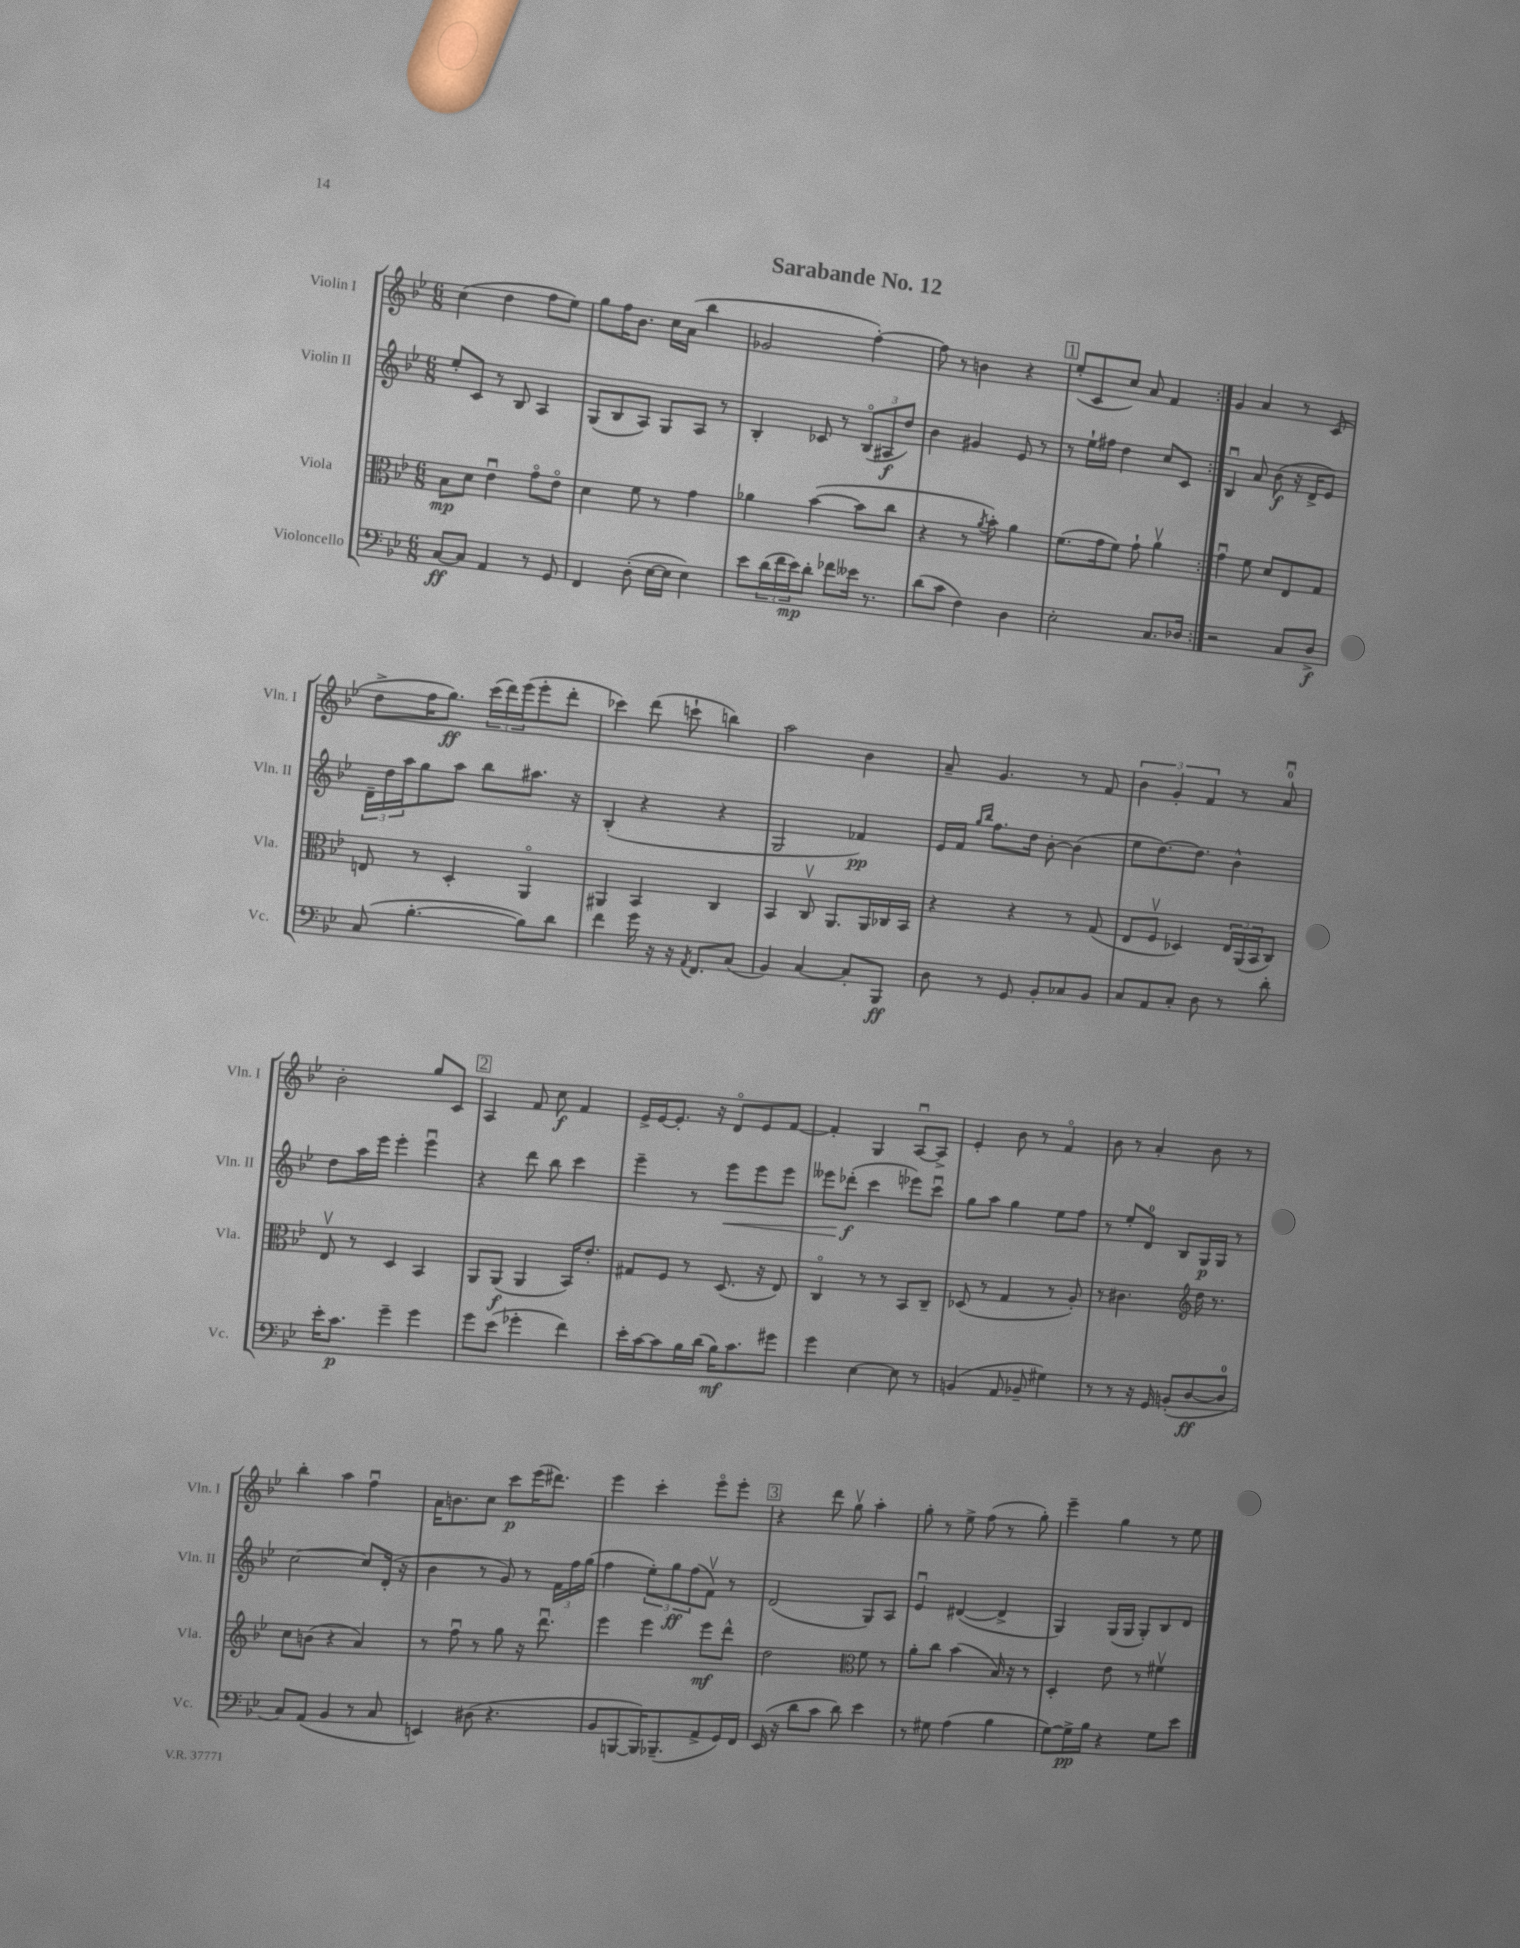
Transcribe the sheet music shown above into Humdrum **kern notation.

**kern	**kern	**kern	**kern
*staff4	*staff3	*staff2	*staff1
*clefF4	*clefC3	*clefG2	*clefG2
*k[b-e-]	*k[b-e-]	*k[b-e-]	*k[b-e-]
*M6/8	*M6/8	*M6/8	*M6/8
[8C/L	8B-\L	8ee-'/L	(4cc\
8C/]J	8d\J	8c/J	.
4AA/	4e-u\	8r	4dd\
.	.	8B-/	.
8r	8go\L	4A/	8ff\L
8GG/	8e-o\J	.	8ee-\J)
=	=	=	=
4FF/	4d\	(8G/L	8gg\L
.	.	8B-/	16ff\K
.	.	.	8.b-\J
(8D'\	8f\	8A/J)	.
[16E-\LL	8r	8G/L	16cc\LL
16E-\]JJ	.	.	(16a\JJ
4E-\)	4g\	8A/J	4bb-\
.	.	8r	.
=	=	=	=
8e-\L	4a-\	4B-'/	2g-/
(24d\L	.	.	.
24f\	.	.	.
24e-\J)	.	.	.
8d'\J	([4b-\	8c-/	.
8f-\L	.	8r	.
16e--\Jk	8b-\]L	(12B-o/L	[4ff'\)
8.r	.	.	.
.	.	12A#/	.
.	8cc\J	.	.
.	.	12dd/J)	.
=	=	=	=
(8d\L	4r	4b-\	8ff\]
8c\J	.	.	8r
4F\)	8r	4g#/	4b\
.	8qa/	.	.
.	8b-'\)	.	.
4D\	4a\	8e-/	4r
.	.	8r	.
=	=	=	=
2E-'\	(8.f\L	8r	(8ee-'/L
.	.	16ee-`\LL	8c/
.	16g\k	16ff#\JJ	.
.	8f\J)	4dd\	8cc/J)
.	8g`\	.	8a/
8.C/L	4av\	8cc/L	4f/
.	.	8c/J	.
16D-/Jk	.	.	.
=:|!	=:|!	=:|!	=:|!
2r	4gu\	4B-u/	4g/
.	8f\	8a/	4a/
.	8d/L	(8b-\	.
8C/L	8E-/	16r	8r
.	.	16d^/LK	.
8D^/J	8G/J	8e-/J)	(8c/
=	=	=	=
(8C/	8E/	24d~\LL	8dd^\L
.	.	24dd\	.
.	.	24aa\J	.
[4.B-'\	8r	8gg\	16ff\K
.	.	.	8.gg\J)
.	4D'/	8aa\J	.
.	.	8bb-\L	(24ccc\LL
.	.	.	24ddd\)
.	.	.	(24eee-\J
8B-\]L)	4AAo/	8.aa#\J	8eee-'\
8d\J	.	.	8ddd'\J
.	.	16r	.
=	=	=	=
4f\	4AA#/	(4B-'/	4ccc-\)
16g\	4BB-/	4r	(8ddd\
16r	.	.	.
16r	.	.	8ccc`\
8qAA/	.	.	.
8.FF/L	.	.	.
.	4C/	4r	4bb\)
(8C/J	.	.	.
=	=	=	=
4BB-/)	4BB-/	2G/	2aa\
[4C/	8Cv/	.	.
.	8.AA/L	.	.
8C'/]L	.	4f-/)	4b-\
.	16AA/L	.	.
8BBB-/J	16C-/	.	.
.	16BB-/JJ	.	.
=	=	=	=
8D\	4r	16e-/LL	8a~/
.	.	16f/JJ	.
.	.	16qqgg/LL	.
.	.	16qqbb-/JJ	.
8r	.	8.ff\L	4.g/
8GG/	4r	.	.
.	.	16dd\Jk	.
8BB-'/L	.	[8b-'\	.
8C-/	8r	(4b-\]	8r
8BB-/J	(8G/	.	8f/
=	=	=	=
8C/L	8E-/L	8ee-\L	6b-\
8AA/	8Fv/J	[8.dd\)	.
.	.	.	6g'/
8C'/J	4D-/)	.	.
.	.	8.dd\]J	.
.	.	.	6f/
8D\	.	.	.
8r	24E-/LL	4b-^^\	8r
.	(24AA/	.	.
.	24BB-/J	.	.
8d'\	8C/J)	.	8au/
=	=	=	=
16e-'\LK	8E-v/	8dd\L	2b-'\
8.c\J	.	.	.
.	8r	16aa\L	.
.	.	16eee-\JJ	.
4g~\	4D/	4eee-'\	.
4g\	4BB-/	4eee-u\	8gg/L
.	.	.	8c/J
=	=	=	=
8g\L	8AA/L	4r	4A/
(8e-\J	(8AA/J	.	.
4g-'\	4AA/	8ddd\	8f/
.	.	8bb-\	8cc\
4f\)	16BB-/LK)	4ccc\	4f/
.	8.e-'/J	.	.
=	=	=	=
16e-'\LL	8G#/L	4eee-~\	16e-^/LL
[16c\J	.	.	[16e-/J
8c\]	8F/J	.	8.e-'/]J
16B-\L	8r	8r	.
(16d\JJ	.	.	16r
16B-\LK)	(8.D/	8eee-\L	8do/L
8.c\	.	.	.
.	.	8eee-\	8e-/
.	16r	.	.
8g#\J	8E-/)	8eee-\J	[8f/J
=	=	=	=
4g\	4Co/	8eee--\L	4f'/]
.	.	(8ddd-'\J	.
[4E-\	8r	4ccc\	4G/
.	8r	.	.
8E-\]	8BB-/L	8eee-\L)	[8Au/L
8r	8C~/J	8cccu\J	8A^/]J
=	=	=	=
(4BB/	(8D-/	8gg\L	4e-'/
.	8r	8aa\J	.
8AA/	4G/	4gg\	8b-\
8BB-~/	.	.	8r
4G#\)	8r	8ee-\L	4fo/
.	8A'/)	8ff\J	.
=	=	=	=
8r	8r	8r	8b-\
8r	4.c#\	8ee-'/L	8r
16r	.	8d/J	4a'/
16GG/	.	.	.
(8BB'/L	.	8B-/L	.
*	*clefG2	*	*
[8D/	16dd\	16G/L	8b-\
.	8.r	16G/JJ	.
8D/]J	.	8r	8r
=	=	=	=
8C/L)	8cc\L	[2cc\	4bb-'\
(8AA/J	(8b\J	.	.
4BB-/	4r	.	4aa\
8r	4a/)	8cc/]L	4ffu\
8C/	.	(16d'/Jk	.
.	.	16r	.
=	=	=	=
4EE/)	8r	4b-\	16a\LK
.	.	.	8.b\
.	8ffu\	.	.
(8D#\	8r	8r	8cc\J
4.r	8gg\	8g/)	8ccc\L
.	16r	8r	(16eee-\K
.	8.dddu\	.	8.ddd#\J)
.	.	24f\LL	.
.	.	24ff\	.
.	.	(24gg\JJ	.
=	=	=	=
8BB-/L	4eee-\	4ff\	4eee-\
[8BBB/	.	.	.
16BBB/]K)	4eee-\	12ee-'\L)	4ccc'\
(8.BBB-~/	.	.	.
.	.	12gg\	.
.	.	(12ff\	.
8AA^/	8eee-\L	8fv\J)	8eee-o\L
16GG/L)	8ddd^^\J	8r	8eee-'\J
16FF/JJ	.	.	.
=	=	=	=
(16EE-/	2dd\	(2d/	4r
16r	.	.	.
8d\L	.	.	.
8c\J	.	.	8ddd\
8d\)	.	.	8ggv\
*	*clefC3	*	*
4e-\	8f\	8G/L)	4aa'\
.	8r	8A/J	.
=	=	=	=
8r	8a'\L	4e-u/	8gg'\
8G#\	8cc\J	.	8r
(4A\	(4b-\	([4d#/	8ee-^\
.	.	.	(8ff\
4B-\	16B-/)	4d#^/]	8r
.	16r	.	.
.	8r	.	8gg'\)
=	=	=	=
[8G\L)	4D'/	4G/)	4eee-~\
16G^\]L	.	.	.
16B-\JJ	.	.	.
4r	8e-\	(16G/LL	4gg\
.	.	16G/JJ	.
.	8r	8G'/L)	.
8G\L	4f#v\	8B-/	8r
8e-\J	.	8d/J	8ee-\
==	==	==	==
*-	*-	*-	*-
